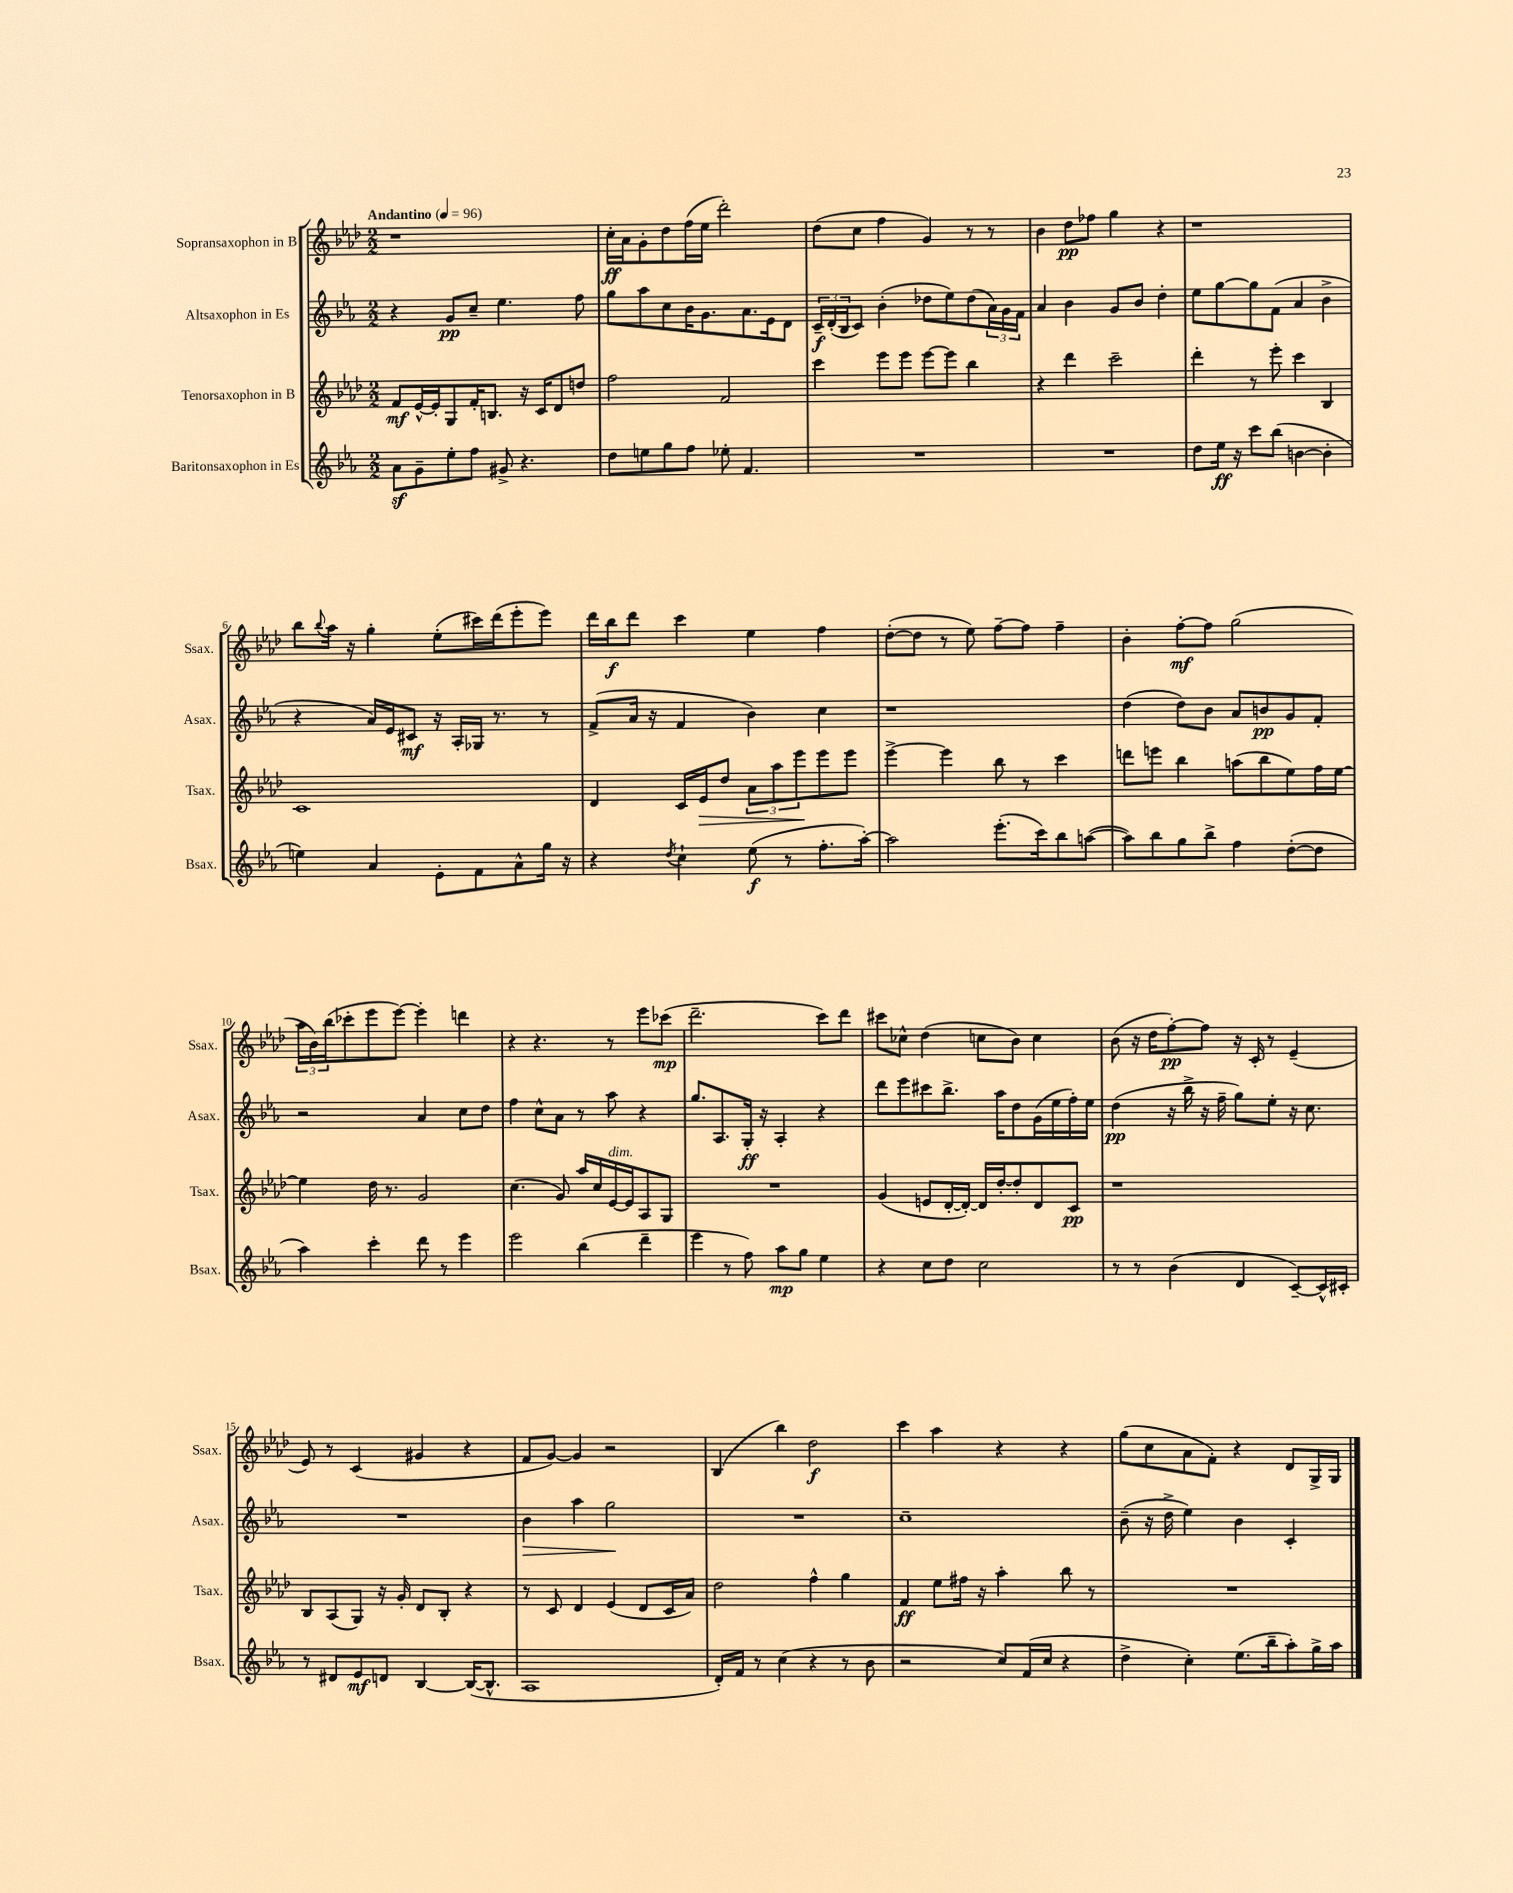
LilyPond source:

<<
\new StaffGroup <<
\new Staff = "s0" \with { instrumentName = "Sopransaxophon in B" shortInstrumentName = "Ssax." } {
    \clef treble \key aes \major \numericTimeSignature \time 2/2 \tempo "Andantino" 4 = 96
    r1 |
    c''16-.\ff aes'16 g'8-. des''8 f''16( ees''16 des'''2-.) |
    des''8( c''8 f''4 g'4) r8 r8 |
    bes'4 des''8\pp fes''8 g''4 r4 |
    r1 |
    bes''8 \appoggiatura { bes''8 } aes''16 r16 g''4-. ees''8-.( cis'''16) des'''16( ees'''8-. ees'''8) |
    des'''16 bes''16\f des'''8 c'''4 ees''4 f''4 |
    des''8~-.( des''8 r8 ees''8) f''8~-- f''8 f''4-- |
    bes'4-. f''8~-.\mf f''8 g''2( |
    \tuplet 3/2 { aes''16 bes'16) bes''16( } ces'''8-. ees'''8 ees'''8~) ees'''4-. d'''4 |
    r4 r4. r8 ees'''8 ces'''8\mp( |
    des'''2.-- c'''8) des'''8 |
    cis'''8 ces''8-^ des''4( c''8 bes'8) c''4 |
    bes'8( r16 des''16 f''8~-.\pp) f''8 r16 c'16-. r8 ees'4--( |
    ees'8) r8 c'4( gis'4 r4 |
    f'8 g'8~) g'4 r2 |
    bes4( bes''4) des''2\f |
    c'''4 aes''4 r4 r4 |
    g''8( c''8 aes'8 f'8-.) r4 des'8 g16-> g16 \bar "|." |
}
\new Staff = "s1" \with { instrumentName = "Altsaxophon in Es" shortInstrumentName = "Asax." } {
    \clef treble \key ees \major \numericTimeSignature \time 2/2
    r4 g'8\pp c''8-- ees''4. f''8 |
    g''8 aes''8 c''8 bes'16 g'8. aes'8. ees'16 d'8 |
    \tuplet 3/2 { c'16--\f d'16-.( bes16 } c'8) bes'4-.( des''8 ees''8) des''8( \tuplet 3/2 { aes'16) g'16 f'16 } |
    aes'4 bes'4 g'8 bes'8 d''4-. |
    ees''8 g''8~ g''8 f'8( aes'4 bes'4-> |
    r4 aes'16) ees'16 cis'8\mf r16 aes16-. ges16 r8. r8 |
    f'8->( aes'16 r16 f'4 bes'4) c''4 |
    r1 |
    d''4( d''8) bes'8 aes'8 b'8\pp g'8 f'8-. |
    r2 aes'4 c''8 d''8 |
    f''4 c''8-^ aes'8 r8 aes''8 r4 |
    g''8. aes8. g16-.\ff r16 aes4-. r4 |
    d'''8 ees'''8 cis'''8 bes''8.-> aes''16 d''8 g'16( ees''16 f''16-.) ees''16 |
    d''4\pp( r16 bes''16-> r16 f''16-- g''8) ees''8-. r16 c''8. |
    R1 |
    bes'4\> aes''4 g''2\! |
    R1 |
    c''1-- |
    bes'8--( r16 d''16-> ees''4) bes'4 c'4-. \bar "|." |
}
\new Staff = "s2" \with { instrumentName = "Tenorsaxophon in B" shortInstrumentName = "Tsax." } {
    \clef treble \key aes \major \numericTimeSignature \time 2/2
    f'8\mf ees'16~-^ ees'16-. g8 f'16-. b8. r16 c'16 des'8 d''8 |
    f''2 f'2 |
    c'''4 ees'''8 ees'''8 ees'''8~ ees'''8 bes''4 |
    r4 des'''4 c'''2-- |
    des'''4-. r8 ees'''8-. c'''4 bes4 |
    c'1 |
    des'4 c'16 ees'16\> des''8 \tuplet 3/2 { aes'8 aes''8 ees'''8\! } ees'''8 ees'''8 |
    ees'''4~-> ees'''4 bes''8 r8 c'''4 |
    d'''8 e'''8 bes''4 a''8( bes''8 ees''8) f''16 ees''16~ |
    ees''4 des''16 r8. g'2 |
    c''4.( g'8) aes''16 c''16 ees'16~^\markup { \italic "dim." } ees'16 aes8 g8 |
    R1 |
    g'4( e'8 des'16~-. des'16~-.) des'16 des''16~-. des''8-. des'8 c'8\pp |
    r1 |
    bes8 aes8( g8) r16 g'16-. des'8 bes8-. r4 |
    r8 c'8 des'4 ees'4( des'8 c'16 aes'16) |
    des''2 f''4-^ g''4 |
    f'4\ff ees''8 fis''16 r16 aes''4-. bes''8 r8 |
    R1 \bar "|." |
}
\new Staff = "s3" \with { instrumentName = "Baritonsaxophon in Es" shortInstrumentName = "Bsax." } {
    \clef treble \key ees \major \numericTimeSignature \time 2/2
    aes'8\sf g'8-- ees''8-. f''8 gis'8-> r4. |
    d''8 e''8 g''8 f''8 ees''8-. f'4. |
    R1 |
    R1 |
    d''8 ees''16\ff r16 c'''8 bes''8( b'4~ b'4-. |
    e''4) aes'4 ees'8-. f'8 aes'8-^ g''16 r16 |
    r4 \acciaccatura { d''8 } c''4-! ees''8\f( r8 f''8.-. aes''16~-.) |
    aes''2 ees'''8.-.( c'''16) bes''8 a''8~( |
    a''8) bes''8 g''8 bes''8-> f''4 d''8~-.( d''8 |
    aes''4) c'''4-. d'''8 r8 ees'''4 |
    ees'''2 bes''4( d'''4-- |
    ees'''4 r8 f''8) aes''8\mp g''8 ees''4 |
    r4 c''8 d''8 c''2 |
    r8 r8 bes'4( d'4 c'8~--) c'16-^ cis'16-. |
    r8 dis'8 ees'8\mf d'8 bes4~ bes16~( bes8.-^ |
    aes1 |
    d'16-.) f'16 r8 c''4( r4 r8 bes'8 |
    r2 c''8) f'16( c''16 r4 |
    d''4-> c''4-.) ees''8.( bes''16-- aes''8-.) g''16-> aes''16 \bar "|." |
}
>>
>>
